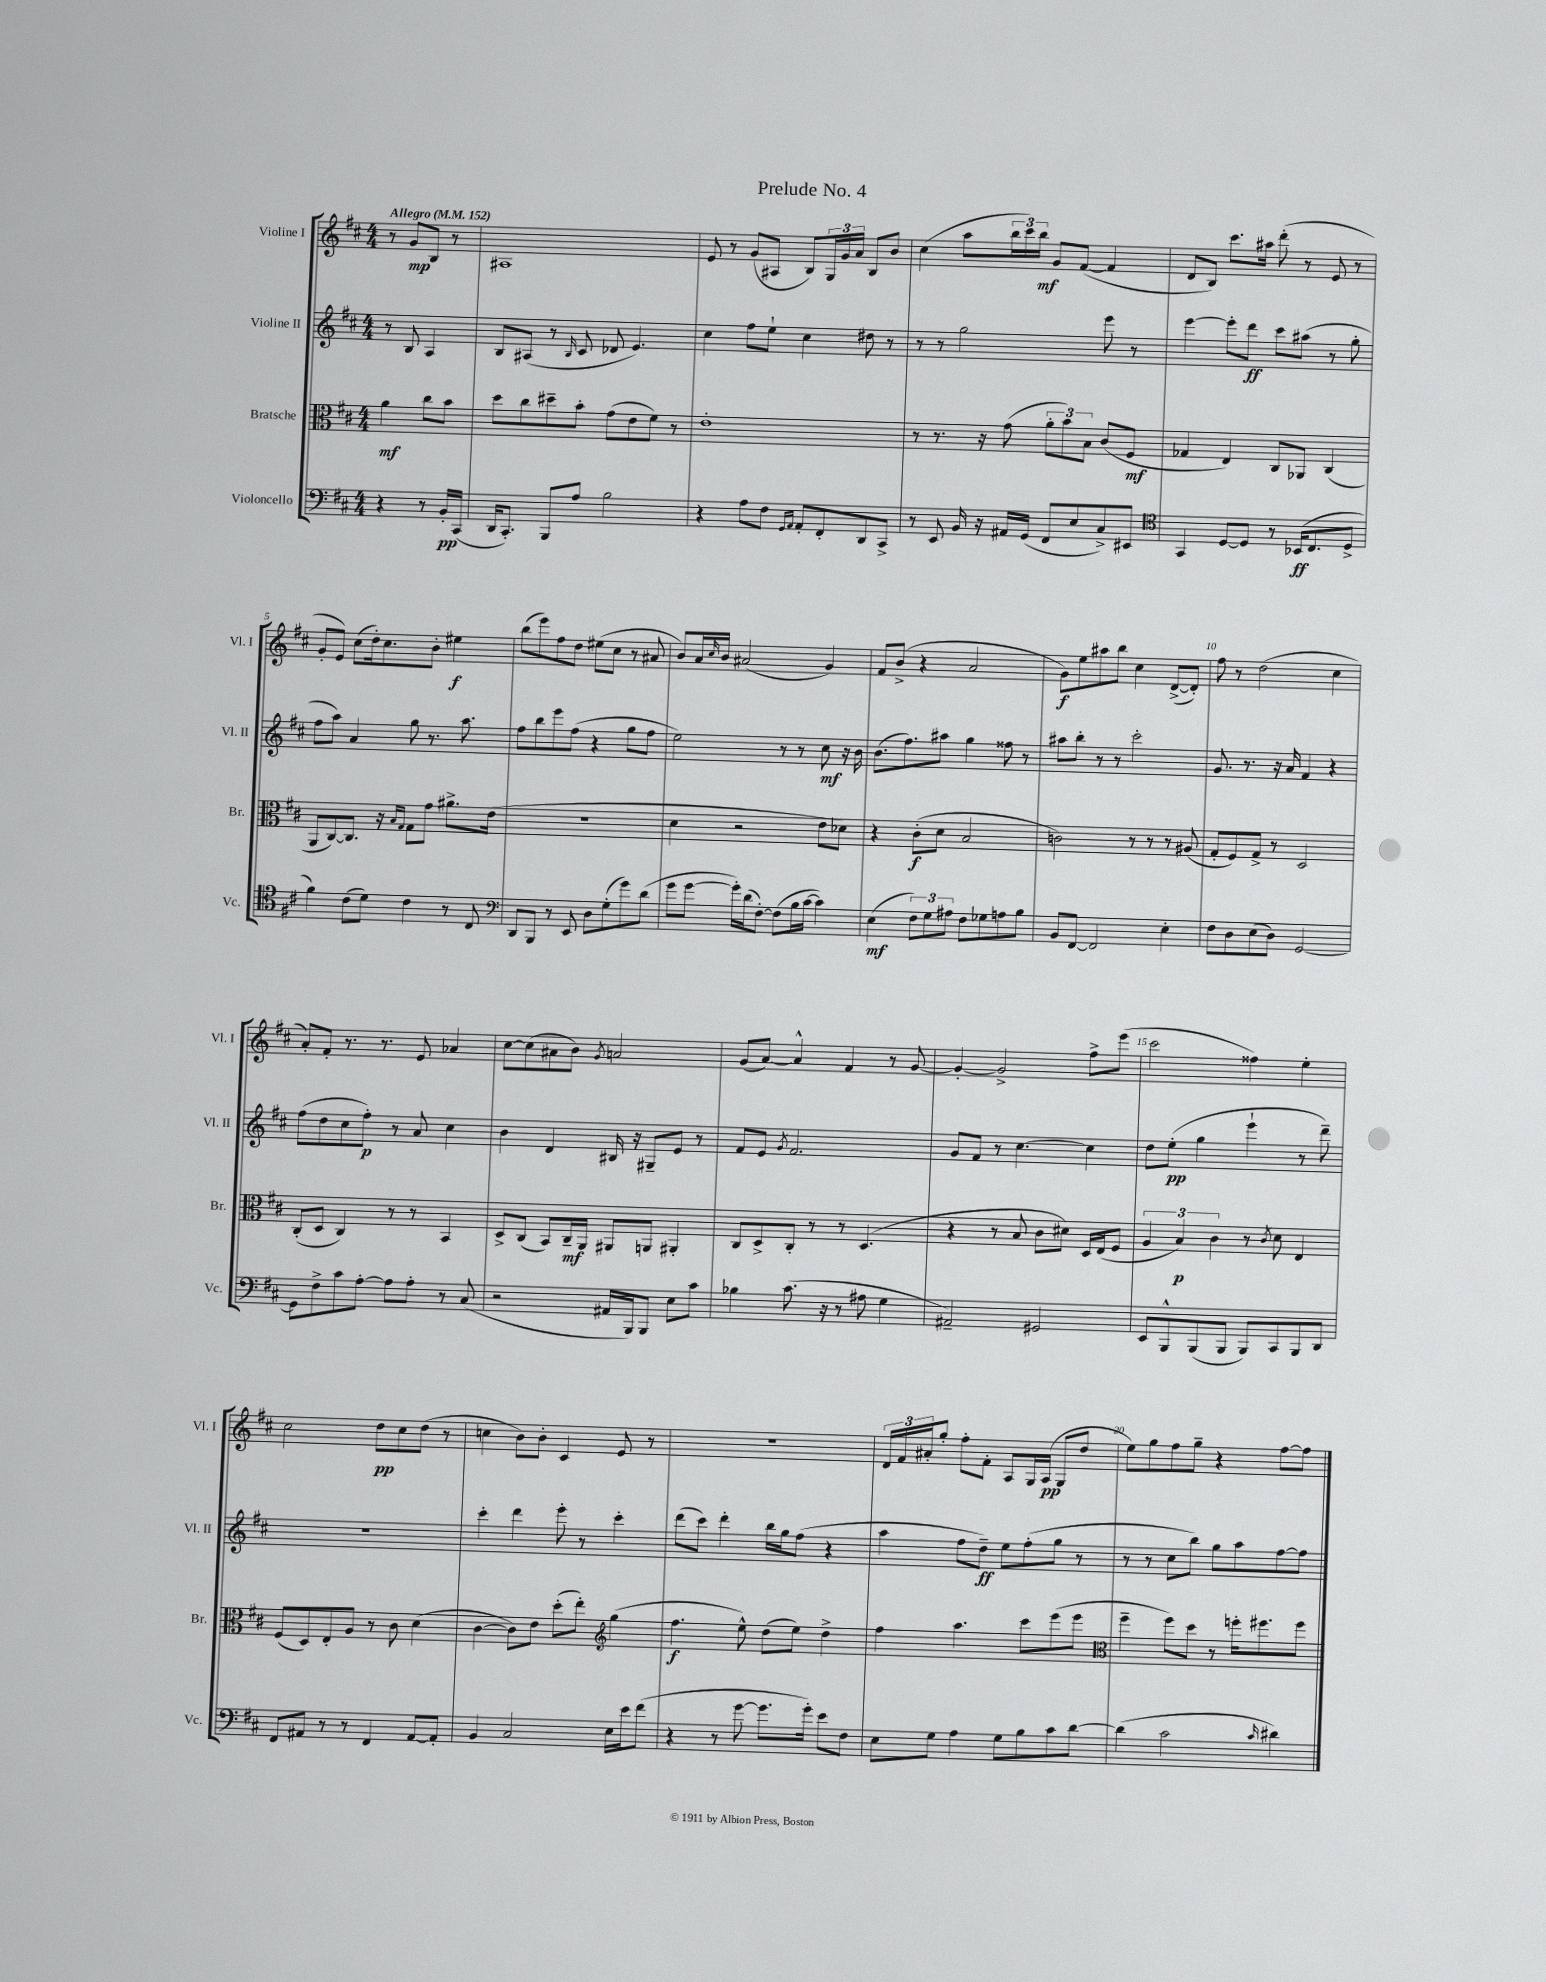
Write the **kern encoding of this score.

**kern	**kern	**kern	**kern
*staff4	*staff3	*staff2	*staff1
*clefF4	*clefC3	*clefG2	*clefG2
*k[f#c#]	*k[f#c#]	*k[f#c#]	*k[f#c#]
*M4/4	*M4/4	*M4/4	*M4/4
*MM152	*MM152	*MM152	*MM152
4r	4a	8r	8r
.	.	8B	8g
8r	8cc#	4A	8B
16BB'	8b	.	8r
(16CC#	.	.	.
=	=	=	=
16DD	8dd	8B	1A#
8.CC#')	.	.	.
.	8cc#	(8A#	.
8BBB	8dd#~	8r	.
.	.	16qqB	.
8A	8b'	8c#	.
2B	(8g	8d-	.
.	8e	4.e)	.
.	8f#)	.	.
.	8r	.	.
=	=	=	=
4r	1e'	4cc#	8e
.	.	.	8r
8A	.	8ff#	(8g
8F#	.	8ee`	8A#
16qqGG	.	.	.
16qqAA	.	.	.
8AA'	.	4cc#	8B)
8FF#'	.	.	24G
.	.	.	24g
.	.	.	24a
8DD	.	8dd#	8B
8CC#^	.	8r	8b
=	=	=	=
8r	8r	8r	(4cc#
8EE	8.r	8r	.
16BB	.	2gg	8aa
16r	16r	.	.
16AA#	(8g	.	24bb
.	.	.	24ccc#)
(16GG	.	.	.
.	.	.	24bb
8FF#	12a'	.	8g
.	12b)	.	.
8E	.	.	([8f#
.	12B	.	.
8C#^)	(8c#	8eee	4f#]
8EE#	8F#	8r	.
=	=	=	=
*clefC4	*	*	*
4GG	4G-	[4eee	8d
.	.	.	8B)
[8D	4E)	8eee']	8.ccc#
8D]	.	8ddd	.
.	.	.	16aa#
8r	8C#	8ccc#	(8ddd'
(16BB-	8AA-	(8aa#	8r
8.C#	.	.	.
.	(4C#	8r	8e
8D^	.	8gg'	8r
=	=	=	=
4f#)	8AA	8ff#	8g'
.	[8C#)	8aa)	8e)
(8c#	8.C#]	4a	(8cc#
8d)	.	.	16dd')
.	16r	.	8.cc#
.	16qqB	.	.
.	16qqG	.	.
4c#	8G	8gg	.
.	8g	8.r	8b'
8r	8.a#^	.	4ee#
.	.	8.aa	.
8C#	.	.	.
.	(16e	.	.
=	=	=	=
*clefF4	*	*	*
8DD	1r	8ff#	(8bb
8BBB	.	8bb	8eee)
8r	.	8eee	8ff#
8EE	.	(8ff#	8dd
8D	.	4r	(8ee#
(8G'	.	.	8cc#
8g)	.	8gg	8r
(8d	.	8ff#	8a#
=	=	=	=
8g	4d	2ee)	8b)
[8g	.	.	16a
.	.	.	16qqcc#
.	.	.	16b
16g'])	2r	.	(2a#
(16d	.	.	.
[8F#')	.	.	.
(8F#]	.	8r	.
16B	.	8r	.
[16c#	.	.	.
4c#])	8e	8cc#	4g)
.	8d-)	16r	.
.	.	16b	.
=	=	=	=
(4E	4r	(8.b	8f#
.	.	.	(8b^
.	.	8.ff#)	.
12F#)	(8c#'	.	4r
12G	.	.	.
.	8d	8aa#	.
12A#	.	.	.
8F#	2B	4gg	2a
8G-	.	.	.
8A	.	8ff##	.
8B	.	8r	.
=	=	=	=
8BB	2c)	8aa#	8g)
[8FF#	.	8bb'	8ee
2FF#]	.	8r	8aa#
.	.	8r	8bb
.	8r	2ccc#'	4cc#
.	8r	.	.
4E'	8r	.	([8d^
.	(8A#	.	8d'])
=	=	=	=
8F#	8G'	8.g	8ff#
8D	8F#)	.	8r
.	.	8.r	.
(8E	8G^	.	(2dd
8D)	8r	16r	.
.	.	16a	.
[2GG	2D	4f#	.
.	.	4r	4cc#
=	=	=	=
8GG]	(8C#'	(8ff#	8a')
8F#^	8D	8dd	8f#'
8c#	4C#)	8cc#	8.r
[8A'	.	8ff#')	.
.	.	.	8.r
8A]	8r	8r	.
8A'	8r	8a	8e
8r	4BB	4cc#	4a-
(8C#	.	.	.
=	=	=	=
2r	8D^	4b	[8cc#
.	(8C#	.	(8cc#]
.	8BB)	4d	8a#
.	16C#~	.	8b)
.	16AA	.	.
.	.	.	8qg
16AA#	8AA#	16B#	2a
16BBB)	.	16r	.
8BBB	8AA	8G#~	.
8E	4AA#'	8e	.
8c#	.	8r	.
=	=	=	=
4B-	8C#	8f#	(8g
.	8D^	8e	[8a)
.	.	8qg	.
(8.c#	8C#'	2.f#	4a^^]
.	8r	.	.
16r	.	.	.
8r	8r	.	4f#
8A#	(4.D	.	.
4G	.	.	8r
.	.	.	[8g
=	=	=	=
2AA#~)	4r	8g	4g'_
.	.	8f#	.
.	8r	8r	2g^]
.	8B	[4.cc#	.
2GG#	8c#	.	.
.	8d#)	.	.
.	16D	4cc#]	8ff#^
.	(16E	.	.
.	8F#	.	(8eee
=	=	=	=
8EE	6A	8dd	2ccc#
8BBB^^	.	(8ee'	.
.	6B)	.	.
(8BBB	.	4gg	.
.	6c#	.	.
8BBB	.	.	.
8BBB)	8r	4eee`	4ff##)
.	8qc#	.	.
8CC#	8d	.	.
8BBB	4E	8r	4ee'
8DD	.	8ddd~)	.
=	=	=	=
8FF#	(8F#	1r	2cc#
8AA#	8D)	.	.
8r	8E'	.	.
8r	8A	.	.
4FF#	8r	.	8dd
.	8c#	.	8cc#
[8AA#	(4d	.	(8dd
8AA#']	.	.	8r
=	=	=	=
4BB	[4c#	4ccc#'	4cc
2C#	8c#])	4ddd	8b)
.	8e	.	8b'
.	(8dd'	8eee'	4c#
.	8ee')	8r	.
*	*clefG2	*	*
16E	(4gg	4ccc#'	8e
16e	.	.	.
(8f#	.	.	8r
=	=	=	=
4r	4.ff#	(8ddd	1r
.	.	8ccc#)	.
8r	.	4ddd'	.
[8g	8ee^^)	.	.
8.g]	(8dd	16bb	.
.	.	16gg	.
.	8ee)	(8ff#	.
16g')	.	.	.
8e	4dd^	4r	.
8F#	.	.	.
=	=	=	=
8E	4ff#	4aa	24d
.	.	.	24f#
.	.	.	24a#'
8G	.	.	8gg'
4A	4.aa	8ff#	8ff#'
.	.	8dd~)	8f#'
8G	.	8ee	8A
8B	8ccc#	(8ff#'	16G
.	.	.	(16A
8c#	(8eee	8gg	8G
[8d	8eee	8r	8dd
=	=	=	=
*	*clefC3	*	*
(4d]	4ff#~	8r	8ee)
.	.	8r	8gg
2c#	8ff#)	8cc#	8ff#
.	8dd	8bb)	8gg~
.	8r	8gg	4r
.	16ff'	8aa	.
.	8.ff#	.	.
16qqc#	.	.	.
4d#)	.	[8ff#	[8ff#
.	8ff#	8ff#]	8ff#]
==	==	==	==
*-	*-	*-	*-
